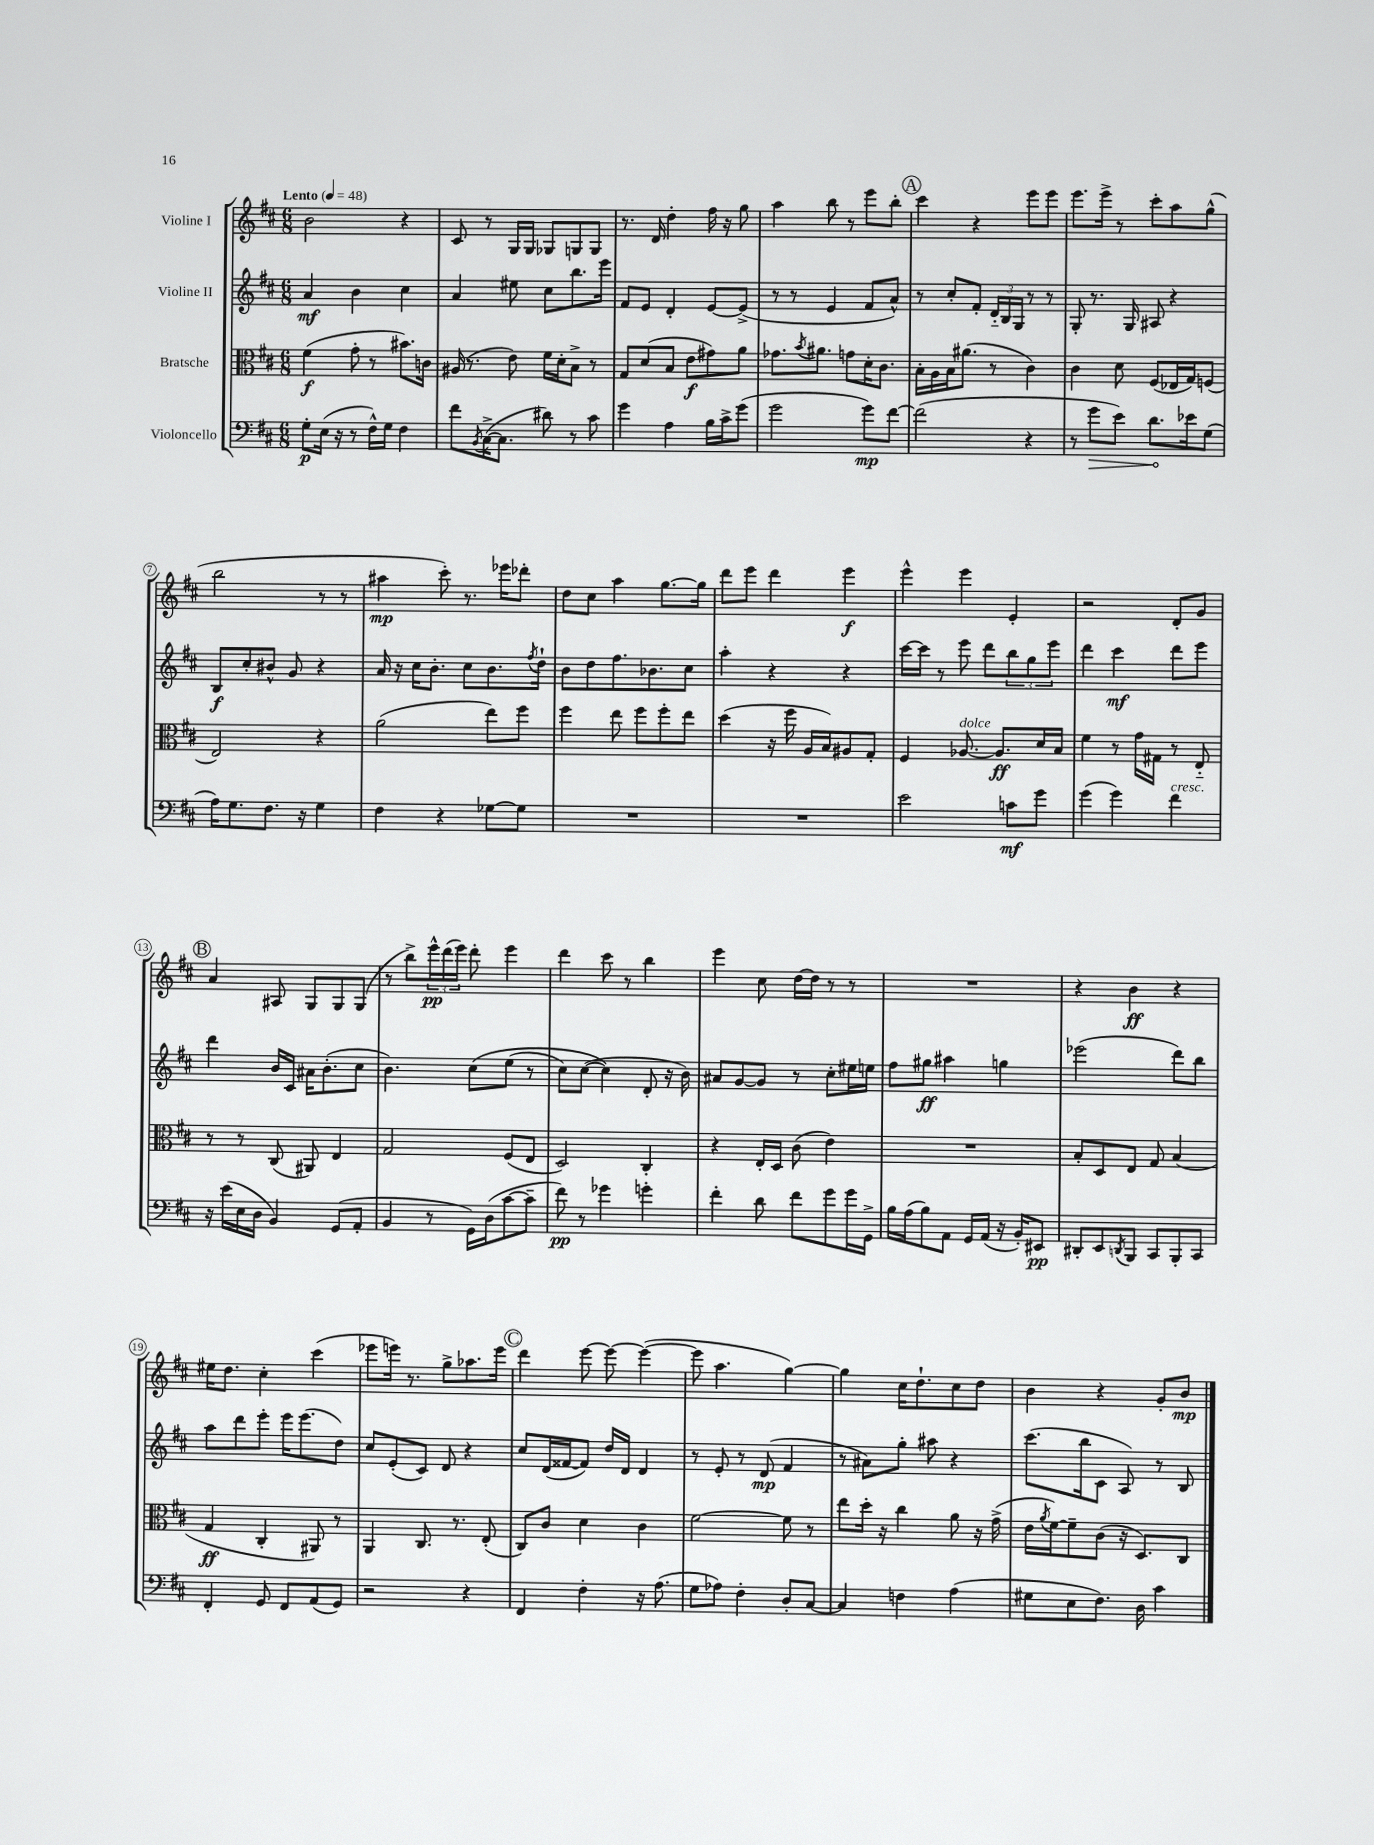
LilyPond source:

<<
\new StaffGroup <<
\new Staff = "s0" \with { instrumentName = "Violine I" } {
    \clef treble \key d \major \numericTimeSignature \time 6/8 \tempo "Lento" 4 = 48
    b'2 r4 |
    cis'8 r8 g16 g16 ges8 g8 g8 |
    r8. d'16 d''4-. fis''16 r16 g''8 |
    a''4 b''8 r8 e'''8 b''8-. |
    \mark \markup { \circle "A" } cis'''4 r4 e'''8 e'''8 |
    e'''8. e'''16-> r8 cis'''8-. a''8 g''8-^( |
    b''2 r8 r8 |
    ais''4\mp cis'''8-.) r8. ees'''16 des'''8-. |
    d''8 cis''8 a''4 g''8.~ g''16 |
    d'''8 e'''8 d'''4 e'''4\f |
    e'''4-^ e'''4 e'4-. |
    r2 d'8-. g'8 |
    \mark \markup { \circle "B" } a'4 ais8 g8 g8 g8( |
    r8 b''8->) \tuplet 3/2 { e'''16-^\pp d'''16( e'''16) } d'''8-. e'''4 |
    d'''4 cis'''8 r8 b''4 |
    e'''4 cis''8 d''16~ d''16 r8 r8 |
    R2. |
    r4 b'4\ff r4 |
    eis''16 d''8. cis''4-. cis'''4( |
    ees'''8 e'''16) r8. g''8-> aes''8. e'''16 |
    \mark \markup { \circle "C" } d'''4 e'''8~ e'''8~ e'''4~( |
    e'''8 a''4. g''4~) |
    g''4 cis''16 d''8.-! cis''8 d''8 |
    b'4 r4 g'8-. b'8\mp \bar "|." |
}
\new Staff = "s1" \with { instrumentName = "Violine II" } {
    \clef treble \key d \major \numericTimeSignature \time 6/8
    a'4\mf b'4 cis''4 |
    a'4 eis''8 cis''8 b''8. e'''16 |
    fis'8 e'8 d'4-. e'8~ e'8->( |
    r8 r8 e'4 fis'8 a'8-^) |
    \mark \markup { \circle "A" } r8 cis''8-. fis'8-. \tuplet 3/2 { d'16-_ b16 g16 } r8 r8 |
    g8-. r8. g16 ais8 r4 |
    b8\f cis''8-. bis'8-^ g'8 r4 |
    a'16 r16 cis''16 b'8.-. cis''8 b'8. \acciaccatura { fis''8 } d''16-! |
    b'8 d''8 fis''8. bes'8. cis''8 |
    a''4-. r4 r4 |
    cis'''16~ cis'''16 r8 e'''8 d'''8 \tuplet 3/2 { b''8 g''8 e'''8 } |
    d'''4 cis'''4\mf d'''8 e'''8 |
    \mark \markup { \circle "B" } d'''4 b'16 cis'16 ais'16 b'8.-.( cis''8 |
    b'4.) cis''8\( e''8( r8 |
    cis''8) cis''8~( cis''4\) d'8-. r16 b'16) |
    ais'8 g'8~ g'8 r8 cis''8-. eis''16 e''16 |
    fis''8 gis''8\ff ais''4 g''4 |
    ees'''2( d'''8) b''8 |
    a''8 d'''8 e'''8-. e'''16 e'''8.( d''8) |
    cis''8 e'8-.( cis'8) d'8 r4 |
    \mark \markup { \circle "C" } cis''8 d'16( fisis'16~ fisis'8) d''16 d'16 d'4 |
    r8 e'8-. r8 d'8\mp( fis'4 |
    r8 ais'8) g''8-. ais''8 r4 |
    cis'''8.( b''16 cis'8 a8) r8 b8 \bar "|." |
}
\new Staff = "s2" \with { instrumentName = "Bratsche" } {
    \clef alto \key d \major \numericTimeSignature \time 6/8
    fis'4\f( g'8-. r8 bis'8.) c'16 |
    ais16( r8. e'8) fis'16 d'16-. b8-> r8 |
    g8 d'8( b8 e'8\f gis'8) a'8 |
    ges'8. \acciaccatura { b'8 } ais'8. g'8 d'16-. cis'8. |
    \mark \markup { \circle "A" } b16-. a16 b16 ais'8.( r8 cis'4) |
    cis'4 d'8 fis8( ees16 g16) f8( |
    e2) r4 |
    a'2( e''8) fis''8 |
    fis''4 e''8 fis''8 fis''8-. e''8 |
    d''4( r16 fis''16 a16 b16) ais8 g8-. |
    fis4 aes8.~^\markup { \italic "dolce" } aes8.\ff d'16 b16 |
    fis'4 r8 g'16 gis16 r8 e8-_ |
    \mark \markup { \circle "B" } r8 r8 cis8( ais,8) e4 |
    g2 fis8( e8 |
    d2) cis4-. |
    r4 e16-. d16 cis'8( e'4) |
    R2. |
    b8-. d8 e8 g8 b4( |
    g4\ff cis4-. ais,8) r8 |
    a,4 cis8. r8. e8-.( |
    \mark \markup { \circle "C" } cis8) cis'8 d'4 cis'4 |
    fis'2~ fis'8 r8 |
    e''8 d''16-. r16 cis''4 a'8 r16 g'16->( |
    e'16 \acciaccatura { a'8 } fis'16~) fis'8-- cis'8( r16 d8.) cis8 \bar "|." |
}
\new Staff = "s3" \with { instrumentName = "Violoncello" } {
    \clef bass \key d \major \numericTimeSignature \time 6/8
    g8-.\p e16( r16 r8 fis16-^) g16 fis4 |
    fis'8 \acciaccatura { b,8 } cis16~->( cis8. dis'8) r8 cis'8 |
    g'4 a4 b16 cis'16-> g'8( |
    g'2 g'8\mp) fis'8~ |
    \mark \markup { \circle "A" } fis'2( r4 |
    r8 \once \override Hairpin.circled-tip = ##t g'8\> e'8) d'8.\! ees'16 g8( |
    a16) g8. fis8. r16 g4 |
    fis4 r4 ges8~ ges8 |
    R2. |
    R2. |
    e'2 c'8\mf g'8 |
    g'4( g'4) fis'4^\markup { \italic "cresc." } |
    \mark \markup { \circle "B" } r16 e'16( e16 d16 b,4) g,8( a,8-. |
    b,4 r8 g,16) d16( cis'8~ cis'8-- |
    fis'8\pp) r8 ges'4 g'4-. |
    fis'4-. d'8 fis'8 g'8 g'16 g,16-> |
    b16 a16( b8) a,8 g,16 a,16( r16 b,16-.) eis,8\pp |
    dis,8-. e,8 \acciaccatura { d,8 } b,,8 cis,8 b,,8-. cis,8 |
    fis,4-. g,8 fis,8 a,8( g,8) |
    r2 r4 |
    \mark \markup { \circle "C" } fis,4 fis4-. r16 a8.( |
    g8 aes8) fis4-. d8-. cis8~ |
    cis4 f4 a4( |
    gis8 e8 fis8.) d16 cis'4 \bar "|." |
}
>>
>>
\layout { \context { \Score \override BarNumber.stencil = #(make-stencil-circler 0.1 0.3 ly:text-interface::print) } }
